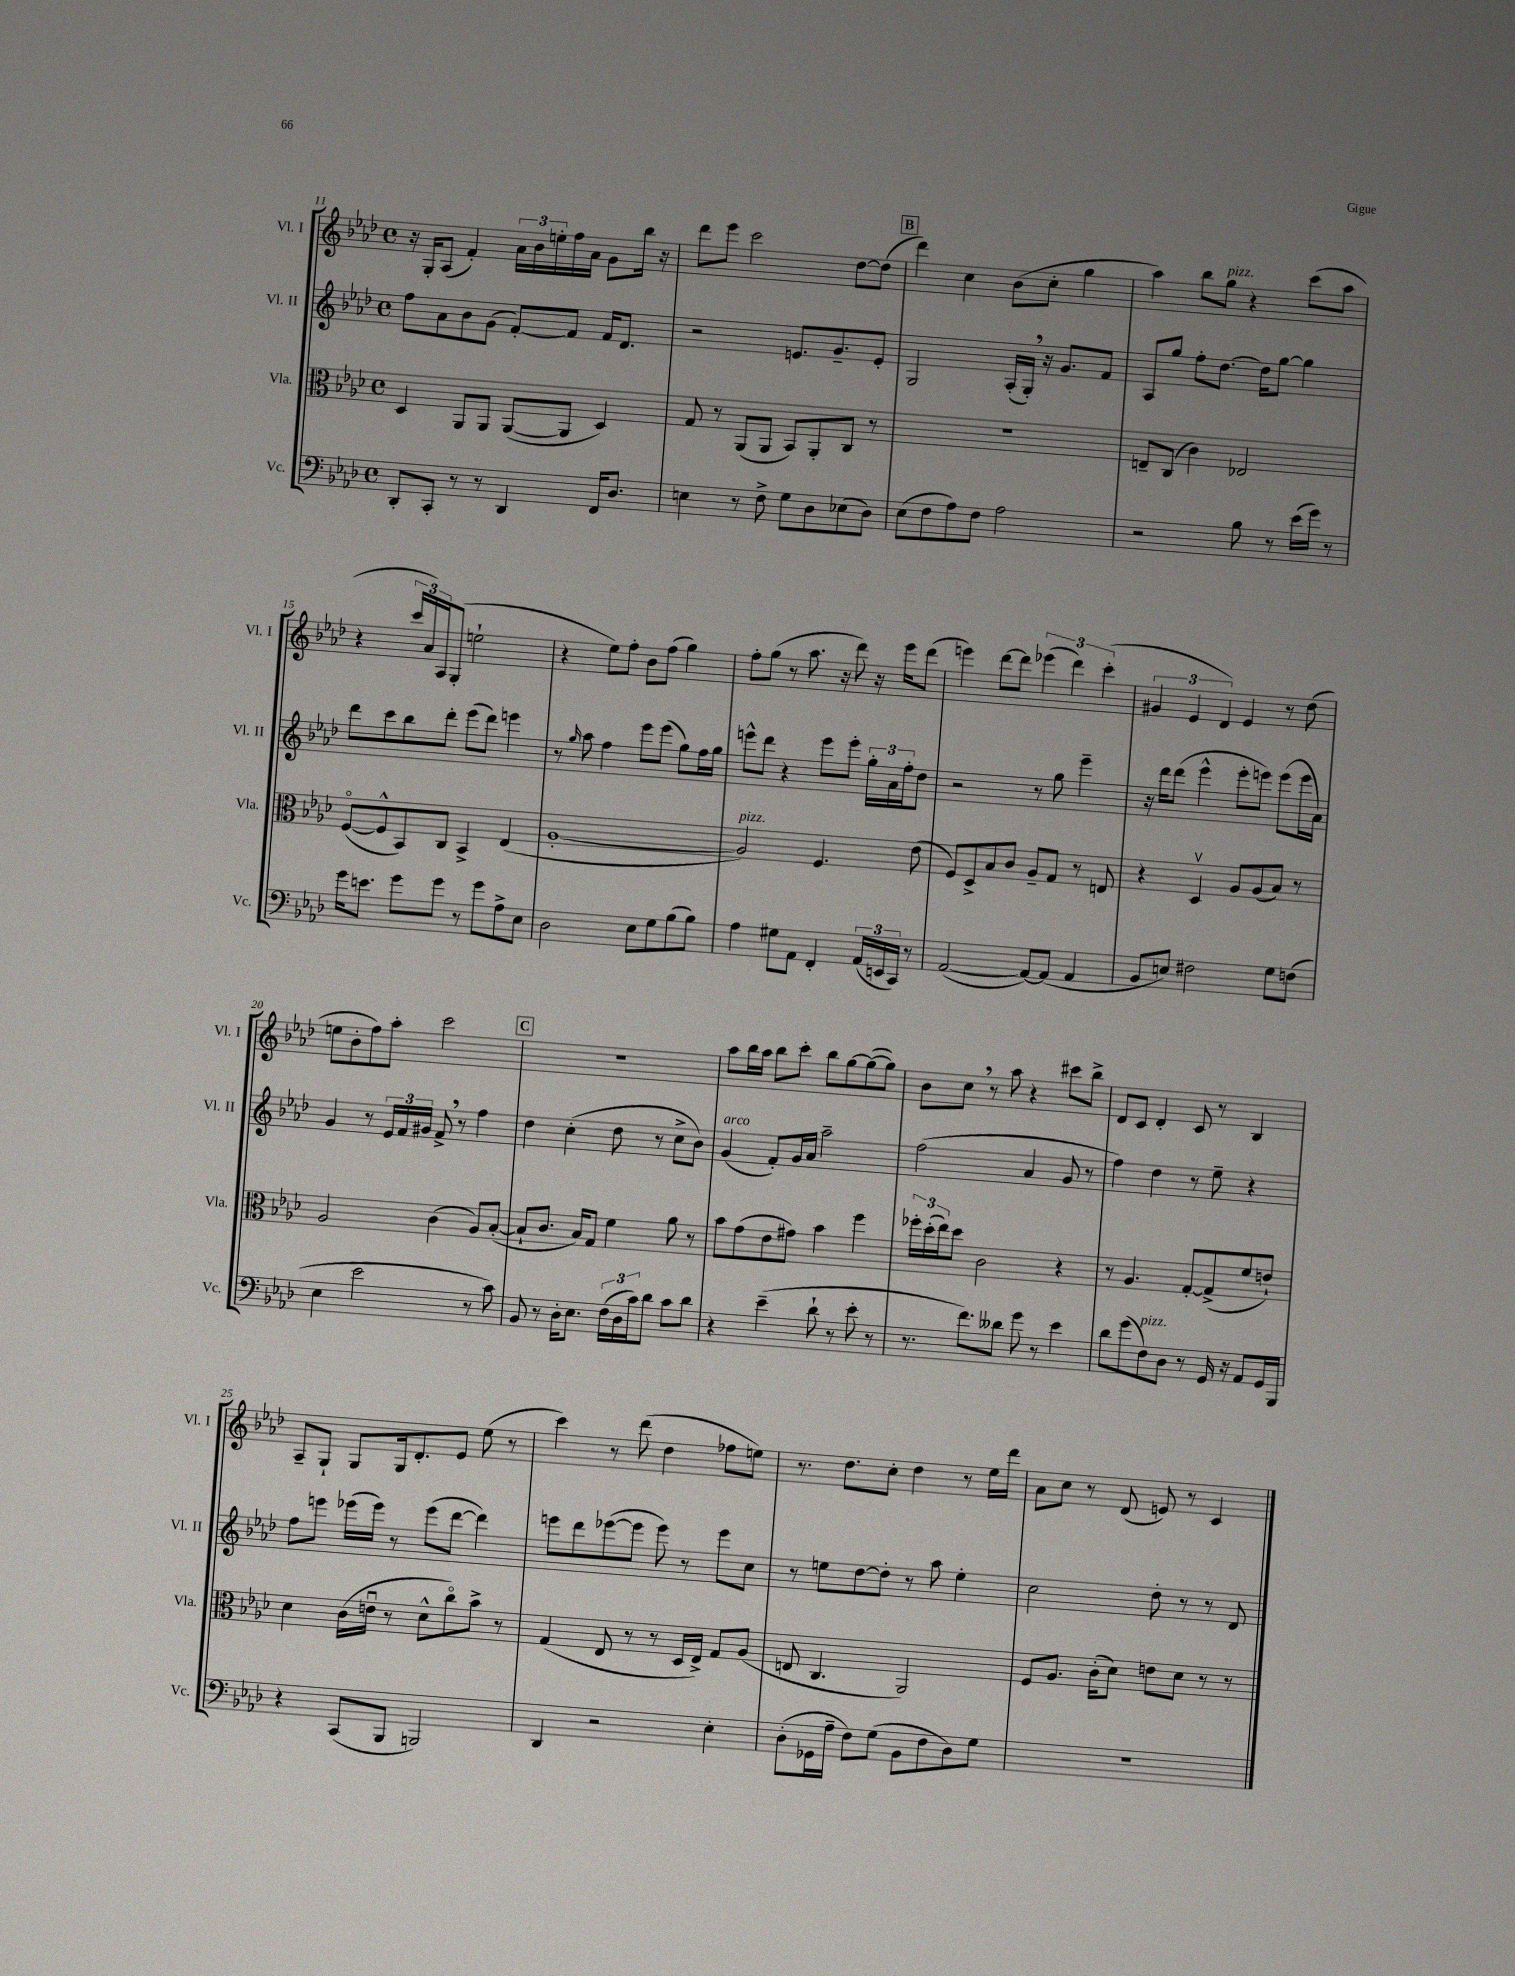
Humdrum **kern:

**kern	**kern	**kern	**kern
*staff4	*staff3	*staff2	*staff1
*clefF4	*clefC3	*clefG2	*clefG2
*k[b-e-a-d-]	*k[b-e-a-d-]	*k[b-e-a-d-]	*k[b-e-a-d-]
*M4/4	*M4/4	*M4/4	*M4/4
*met(c)	*met(c)	*met(c)	*met(c)
8DD-'	4D-	8ff	16r
.	.	.	16G'
8CC'	.	8a-	(8A-
8r	8AA-	8b-	4f')
8r	8AA-	(8g	.
4DD-	([8AA-	[8f')	24a-
.	.	.	24b-
.	.	.	24ee'
.	8AA-]	8f]	16ff
.	.	.	16a-
16FF	4D-)	16f	8g
8.D-	.	8.d-	.
.	.	.	16bb-
.	.	.	16r
=	=	=	=
4E	8G	2r	8ddd-
.	8r	.	8eee-
8r	(8AA-	.	2ccc
8F^	8AA-	.	.
8G	8BB-)	8.e	.
8D-	8AA-'	.	.
.	.	8.g~	.
(8E-	8C	.	[8dd-
8D-)	8r	8e'	(8dd-]
=	=	=	=
(8E-	1r	2G	4ddd-)
8F	.	.	.
8A-)	.	.	4cc
8F	.	.	.
2A-	.	(16A-'	(8b-
.	.	16G')	.
.	.	16r	8cc'
.	.	8.g	.
.	.	.	4gg
.	.	8f	.
=	=	=	=
2r	8E~	8A-	4aa-)
.	(8C	8gg	.
.	4c)	8ff'	8bb-
.	.	[8.dd-	8gg
8B-	2E-	.	4r
.	.	16dd-]	.
8r	.	[8gg	.
(16e-	.	4gg]	(8ccc
16g)	.	.	.
8r	.	.	8aa-
=	=	=	=
16g	([8Fo	8ddd-	4r
8.e	.	.	.
.	8F^^]	8ccc	.
8g	8BB-)	8bb-	24ccc
.	.	.	24a-)
.	.	.	24A-
8g	8C	8ddd-'	(8G'
8r	4BB-^	(8eee-	2ee`
8g	.	8ddd-)	.
8A-^	(4E-	4eee	.
8E-	.	.	.
=	=	=	=
2D-	[1A-'	8r	4r
.	.	16qqgg	.
.	.	8aa-	.
.	.	4ff	8ee-)
.	.	.	8ff'
8E-	.	8eee-	8b-
8G	.	(8eee-	(8ff
(8B-	.	8gg)	4gg)
8B-)	.	16ff	.
.	.	16gg	.
=	=	=	=
4A-	2A-])	8eee^^	8ff'
.	.	8ddd-	(8gg
8G#	.	4r	8r
8AA-	.	.	8.aa-
4FF'	4.F	8eee	.
.	.	.	16r
.	.	8eee'	8ddd-)
(24AA-	.	24gg'	16r
24EE	.	24a-	.
.	.	.	16eee-
24CC)	.	24ff'	.
8r	(8e-	8dd-	(8ddd-
=	=	=	=
([2AA-	8F)	2r	4eee)
.	8D-^	.	.
.	8B-	.	[8ddd-
.	8c	.	8ddd-]
8AA-_)	8A-~	8r	(6eee-
(8AA-]	8G	8gg	.
.	.	.	6ddd-)
4AA-	8r	4eee-~	.
.	.	.	(6ccc'
.	8E	.	.
=	=	=	=
8BB-	4r	16r	6g#
.	.	16ddd-	.
8E)	.	(8ddd-	.
.	.	.	6e-
2F#	4D-v	4eee-^^	.
.	.	.	6d-)
.	8A-	8eee-'	4e-
.	(8A-	8eee)	.
8G	8B-)	(8eee	8r
(8F	8r	16eee	(8dd-
.	.	16a-)	.
=	=	=	=
4E-	2A-	4g	8ee
.	.	.	8b-'
2e-	.	8r	8ff)
.	.	24e-	8aa-'
.	.	24f	.
.	.	24g#	.
.	(4c	8f^	2ccc
.	.	8r	.
8r	8A-)	4ff	.
8c)	([8B-'	.	.
=	=	=	=
8BB-	8B-`]	4dd-	1r
8r	8.c	.	.
16D-'	.	(4cc'	.
8.E-	16B-)	.	.
.	8G	.	.
(24F	4f	8dd-	.
24D-	.	.	.
24c)	.	.	.
8d-	.	8r	.
8c	8a-	8cc^	.
8d-	8r	8b-)	.
=	=	=	=
4r	8b-	(4g	8aa-
.	(8g	.	16bb-
.	.	.	16aa-
(4e-~	8e-	8f')	8bb-
.	8g#)	16g	8ccc'
.	.	16a-	.
8d-`	4b-	2aa-~	8bb-
8r	.	.	[8gg
8e-'	4ff	.	(8gg_
8r	.	.	8gg])
=	=	=	=
8.r	24ff-'	(2ff	8b-
.	(24dd-'	.	.
.	24ee-)	.	.
.	8dd-	.	8cc
8.f)	.	.	.
.	2c	.	8r
8d--	.	.	8aa-
8g	.	4a-	4r
8r	.	.	.
4e-	4r	8g	8ccc#
.	.	8r	8bb-^
=	=	=	=
8d-	8r	4ff)	8d-
(8g	4.A-	.	8c
8F)	.	4dd-	4d-'
8D-	.	.	.
8r	[8G'	8r	8c
16GG	(8G^]	8ee-~	8r
16r	.	.	.
8AA-	8f	4r	4B-
16GG	8e`)	.	.
16BBB-	.	.	.
=	=	=	=
4r	4d-	8ff	8A-~
.	.	8eee	8G`
(8CC	(16c	(16eee-	8G
.	16eu	16eee-)	.
8BBB-	8r	8r	16G
.	.	.	8.d-'
2BBB)	8d-^^	(8eee-	.
.	8cco)	[8ddd-	8e-
.	8b-^	4ddd-])	(8ee-
.	8r	.	8r
=	=	=	=
4DD-	(4G	8eee	4ccc)
.	.	8ddd-	.
2r	8E-	([8eee-	8r
.	8r	8eee-]	(8ddd-
.	8r	8eee-)	4dd-
.	16D-	8r	.
.	16E-^)	.	.
4E-'	8G	8eee-	8ff-
.	(8A-	8cc	8ee)
=	=	=	=
(8D-'	8E	8r	8.r
16GG-	4.C	8ee	.
16A-~	.	.	8.dd-
8F)	.	[8dd-	.
(8G	.	8dd-']	8cc'
8BB-	2AA-)	8r	4dd-
8F	.	8aa-	.
8D-)	.	4ee'	8r
8G	.	.	16ee-
.	.	.	16ddd-
=	=	=	=
1r	8F	2cc	8a-
.	8.A-	.	8cc
.	.	.	8r
.	(16c'	.	.
.	8d-)	.	(8d-
.	8e	8dd-'	8e)
.	8d-	8r	8r
.	8r	8r	4c
.	8r	8d-	.
==	==	==	==
*-	*-	*-	*-
